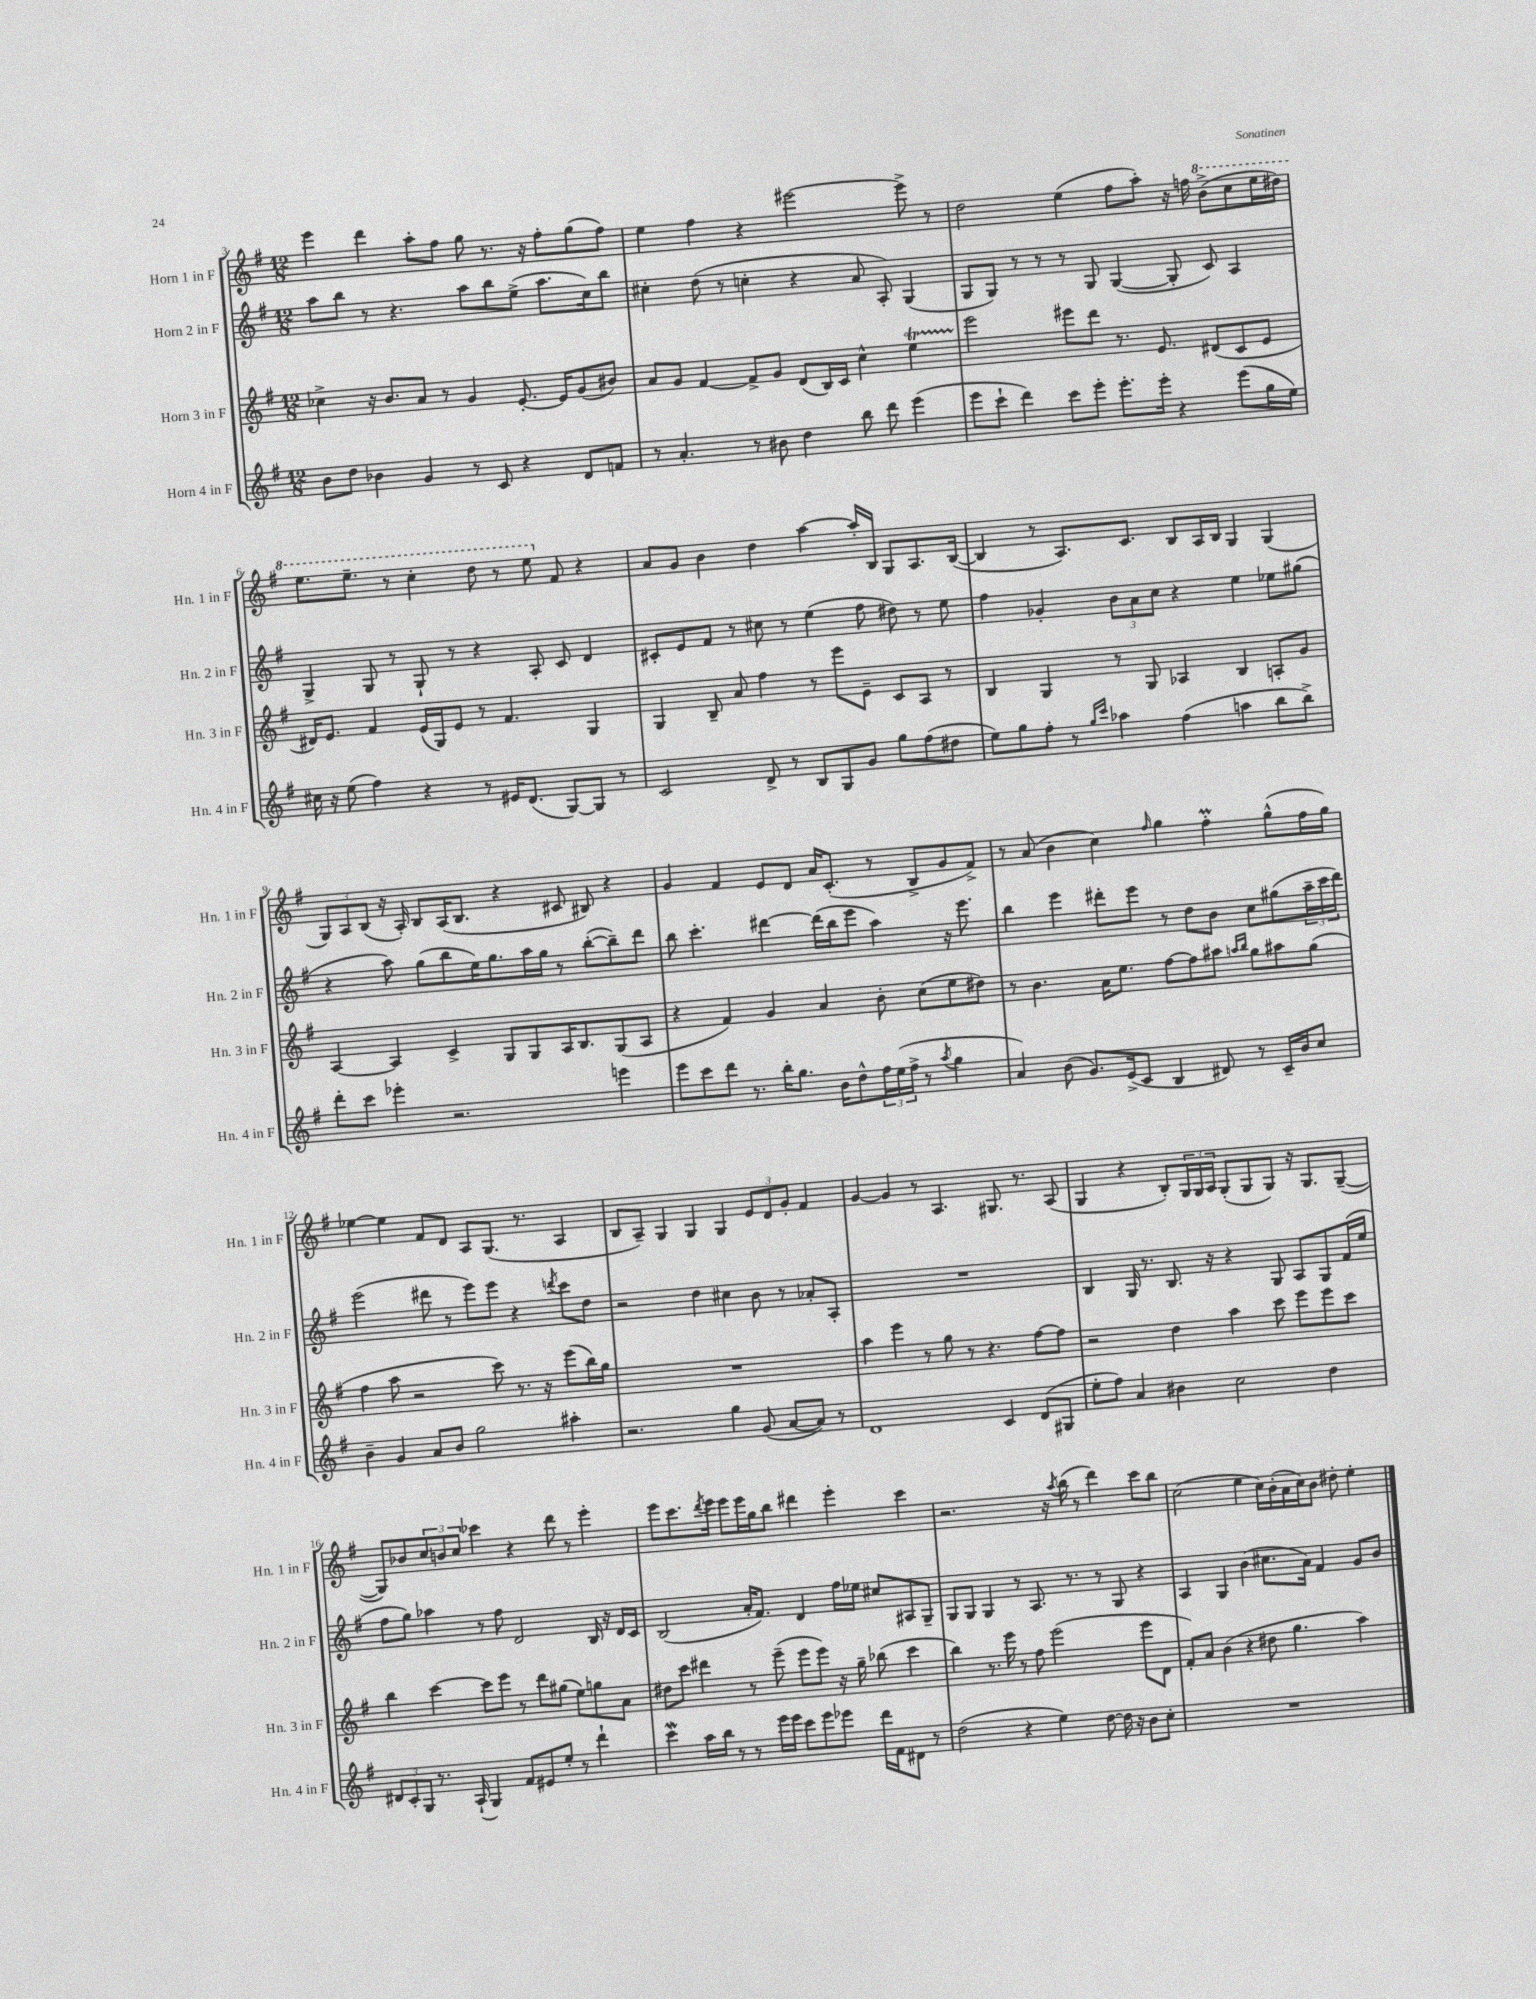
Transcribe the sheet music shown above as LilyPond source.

<<
\new StaffGroup <<
\new Staff = "s0" \with { instrumentName = "Horn 1 in F" shortInstrumentName = "Hn. 1 in F" } {
    \clef treble \key g \major \numericTimeSignature \time 12/8
    e'''4 d'''4 a''8-. fis''8 g''8 r8. r16 fis''8-. g''8( fis''8) |
    e''4 fis''4 r4 eis'''2~ eis'''8-> r8 |
    d''2 e''4( fis''8 a''8-.) r16 f''16 \ottava #1 b''8->( c'''8 e'''16 dis'''16) |
    e'''8. e'''8.-- r8 c'''4-. d'''8 r8 e'''8 \ottava #0 fis'8 r4 |
    a'8 g'8 b'4 d''4 a''4~ a''16-. b16 g8 a8. b16~( |
    b4 r8 a8.) c'8. b8 a16 b16 g4 g4( |
    \tuplet 3/2 { g8) a8 b8( } r16 a16-.) b8 a16( b8. r4 cis'8 bis8) r4 |
    g'4 fis'4 e'8 d'8 a'16 c'8.-.( r8 b8-> g'8 fis'8->) |
    r8 a'8( b'4 c''4) \grace { fis''16 } g''4 fis''4-.\prall g''8-^( fis''16 g''16) |
    ees''4~ ees''4 fis'8 d'8 a8 g8.( r8. a4 |
    b8 a8--) g4 g4 g4 \tuplet 3/2 { e'8 d'8 g'8-. } fis'4 |
    g'4~ g'4 r8 a4. gis8. r8. a8( |
    g4 r4 b8-.) \tuplet 3/2 { g16 g16 a16 } g8-.( g8 g8) r16 g8. g8~--( |
    g8) bes'8 \tuplet 3/2 { c''8 b'8 c''8 } ces'''4 r4 d'''8 r8 e'''4-. |
    e'''8 c'''8. \acciaccatura { d'''8 } e'''16 e'''8 e'''16 g''16 b''8 dis'''4 e'''4-. c'''4 |
    r2. r16 \acciaccatura { a''8 } b''16( r8 d'''4) c'''8 b''8 |
    c''2( e''4 c''16) b'16-.( a'16 c''16) b'8 dis''8-. e''4-. \bar "|." |
}
\new Staff = "s1" \with { instrumentName = "Horn 2 in F" shortInstrumentName = "Hn. 2 in F" } {
    \clef treble \key g \major \numericTimeSignature \time 12/8
    a''8 b''8 r8 r4. a''8 b''8 e''8->( a''8. c''16) b''8 |
    cis''4-. d''8( r8 c''4-. r4 a'8 a8-.) g4( |
    g8 g8) r8 r8 r8 g8 g4~( g8-. c'8) a4 |
    g4-> g8 r8 g8-! r8 r4 a8-. c'8 d'4 |
    cis'8-. e'8 fis'8 r8 cis''8 r8 e''4( fis''8 dis''8) r8 e''8 |
    fis''4 ges'4-. \tuplet 3/2 { b'8 a'8 c''8 } r4 e''4 ees''8 gis''8( |
    r4 a''8) g''8( b''8 e''16) g''8. a''16 g''16 r8 b''8~-.( b''8--) d'''8 |
    b''8 c'''4.-. dis'''4~ dis'''16( b''16 e'''8 a''4) r16 e'''8. |
    b''4 e'''4 dis'''8-. e'''8 r8 d''8 b'8 c''8 gis''8( \tuplet 3/2 { a''16-- c'''16 dis'''16) } |
    e'''2( dis'''8 r8 e'''8) e'''8 r4 \acciaccatura { d'''8 } c'''8 d''8 |
    r2 d''4 cis''4 b'8 r8 aes'8-. a8-. |
    R1. |
    b4 g16 r8. b8. r16 r4 g8 a8 g8 fis'16( e''16 |
    fis''8 g''8) aes''4 r8 fis''8 d'2 b16 r16 d'16 c'16 |
    b2( a'16-. fis'8.) d'4 fis''16 ees''16 cis''8 ais8 g8-- |
    g8 g8 g4 r8 a8. r8. r8 g8 r4 |
    a4 g4 b'4( cis''8. a'16) fis'4 g'8 b'8 \bar "|." |
}
\new Staff = "s2" \with { instrumentName = "Horn 3 in F" shortInstrumentName = "Hn. 3 in F" } {
    \clef treble \key g \major \numericTimeSignature \time 12/8
    ces''4-> r16 b'8. a'8 r8 g'4 e'8.~-. e'16 g'8( bis'8) |
    a'8 g'8 fis'4~ fis'8-> g'8 d'8( b16) c'16 c''4-^ e''4\startTrillSpan |
    e'''2\stopTrillSpan eis'''8 d'''8 r8. e'8. dis'8( c'8 e'8 |
    dis'16) e'8. fis'4 e'16( g16) e'8 r8 fis'4. g4 |
    g4 b8-- a'8 fis''4 r8 e'''8 e'8-- c'8 a8 r8 |
    b4 g4 r8 g8 aes4 b4 a8-. g'8 |
    a4~ a4 c'4-> g8 g8 a16 b8. g8( a8 |
    r4 fis'4) g'4 a'4 b'8-. c''8( e''8 dis''8) |
    r8 b'4. a'16 e''8. fis''8~ fis''8 ais''8 \grace { a''16 b''16 } g''8 ais''8 g''8( |
    fis''4 a''8 r2 c'''8) r8. r16 e'''8( b''16) g''16 |
    R1. |
    a''4 e'''4 r8 g''8 r8 r4. fis''8~ fis''8 |
    r2 d''4 a''4 c'''8 e'''8 e'''8 c'''8 |
    b''4 c'''4~ c'''8 e'''8 r8 d'''8 gis''8( e''8) g''8 a'8 |
    dis''8 c'''8 dis'''4 r8 e'''8--( e'''8 e'''8) r16 g''16-- bes''8( c'''4 |
    b''4) r8. e'''16 r8 fis''8 e'''2( e'''8 d'8 |
    fis'8-.) a'8 b'4( r4 dis''8 g''4. a''4) \bar "|." |
}
\new Staff = "s3" \with { instrumentName = "Horn 4 in F" shortInstrumentName = "Hn. 4 in F" } {
    \clef treble \key g \major \numericTimeSignature \time 12/8
    b'8 d''8 bes'4 g'4 r8 c'8 r4 d'8 f'8 |
    r8 a'4.-. r8 bis'8 d''4 b''8 d'''8 e'''4( |
    e'''8 c'''8-! d'''4) c'''8 e'''8-. e'''8.-. e'''16-. r4 e'''8( g''16 e''16) |
    cis''16 r16 e''8( fis''4) r4 r8 eis'16 d'8.( g8~) g8 r8 |
    c'2 d'8-> r8 b8 g8 g'8 g''8 fis''8( dis''8 |
    e''8) g''8 fis''8-. r8 \grace { g''16 c'''16 } aes''4 fis''4( a''4 b''8 b''8->) |
    d'''8-. c'''8 ees'''4-. r2. e'''4 |
    e'''8 c'''8 d'''8 r8. b''16-. g''8. b'16 d''8-^ \tuplet 3/2 { fis''16 e''16( fis''16-> } r8 \acciaccatura { a''8 } g''4 |
    a'4) b'8( g'8.) e'16->( c'8 b4 dis'8) r8 c'16-- b'16 c''8 |
    b'4-- g'4 a'8 b'8 g''2 ais''4-. |
    r2. g''4 g'8( a'8~ a'8) r8 |
    d'1 c'4 d'8( gis8 |
    e''8-. fis''8) a'4 bis'4 c''2 d''4 |
    \tuplet 3/2 { dis'8 c'8-. g8 } r8. a16-!( g4) fis'8 eis'8 e''8-. r8 d'''4-! |
    c'''4\mordent a''16 b''16 r8 r8 e'''16 e'''16 c'''8 e'''8 ees'''8 d'''16 fis'16 dis'8 r8 |
    d''2( r4 e''4) d''8~ d''16 r16 b'8 c''8-. |
    R1. \bar "|." |
}
>>
>>
\layout { \context { \Score currentBarNumber = #3 } }
